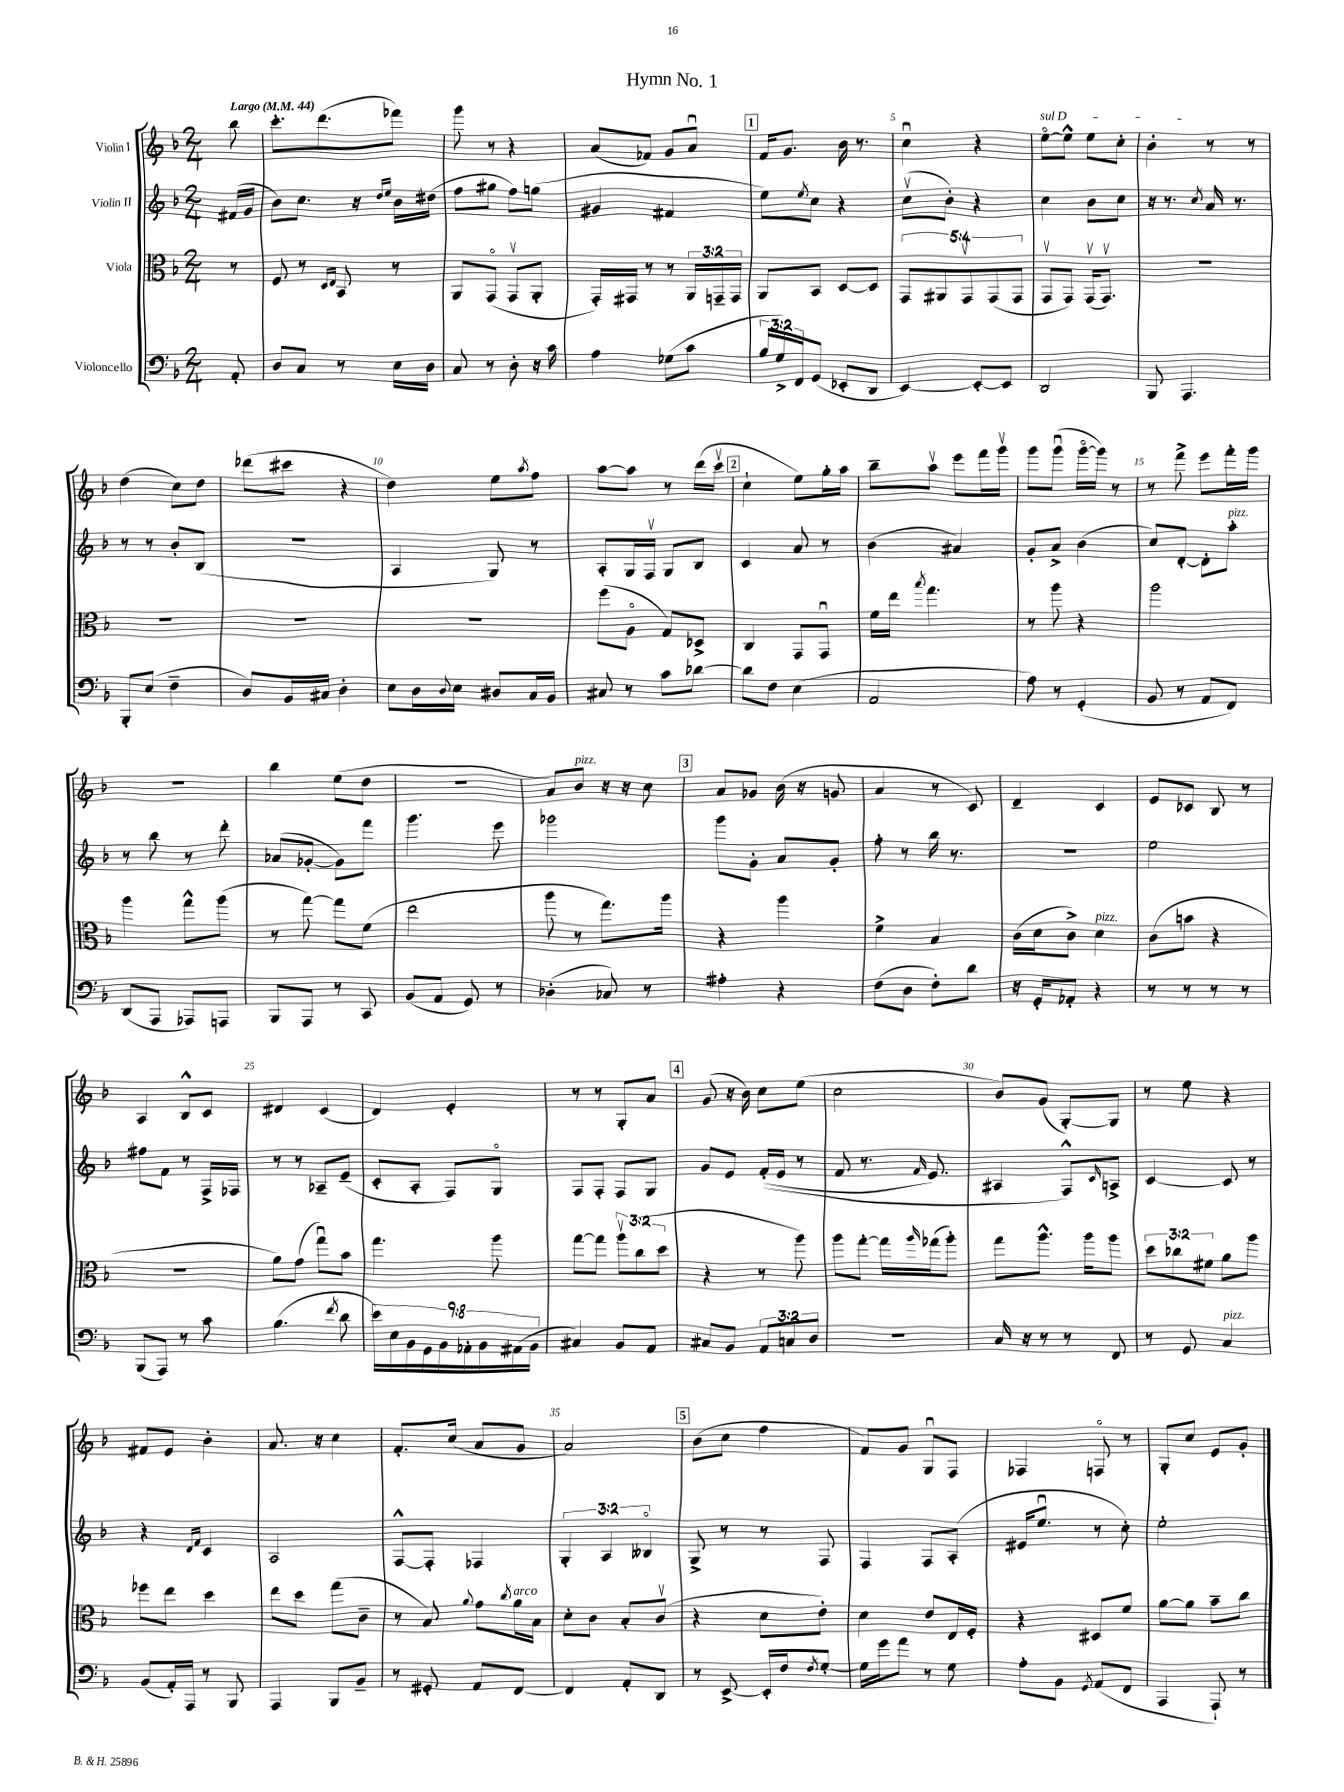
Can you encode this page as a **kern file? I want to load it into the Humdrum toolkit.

**kern	**kern	**kern	**kern
*staff4	*staff3	*staff2	*staff1
*clefF4	*clefC3	*clefG2	*clefG2
*k[b-]	*k[b-]	*k[b-]	*k[b-]
*M2/4	*M2/4	*M2/4	*M2/4
*MM44	*MM44	*MM44	*MM44
8AA'/	8r	(16f#/LL	8bb-\
.	.	16g/JJ	.
=	=	=	=
8D/L	8F/	8b-\L)	8.ccc'\L
8C/J	8r	8.cc\J	.
.	.	.	(8.ddd\
.	16qqD/LL	.	.
.	16qqE/JJ	.	.
8r	8BB-/	.	.
.	.	16r	.
.	.	16qqdd/LL	.
.	.	16qqee/JJ	.
16E\LL	8r	16b-\LL	8fff-\J)
16D\JJ	.	(16dd#\JJ	.
=	=	=	=
8C/	8AA/L	8ff\L	8ggg\
8r	(8GGo/J	8gg#\J	8r
8D'\	8GGv/L	8ff\L)	4r
16r	8AA'/J	(8gg\J	.
16c\	.	.	.
=	=	=	=
4A\	16GG'/LL)	4g#/	(8a/L
.	16GG#/JJ	.	.
.	8r	.	8f-/J)
(8G-\L	8r	4f#/	8g/L
8c\J	24AA/LL	.	8au/J
.	24GG~/	.	.
.	24GG/JJ	.	.
=	=	=	=
24B-/LL	8AA/L	8ee\L)	16f/LK
24G^/)	.	.	.
.	.	.	8.g/J
24FF/J	.	.	.
.	.	8qee/	.
(8GG/J	8BB-/J	8cc\J	.
8EE-'/L	[8D/L	4r	16b-\
.	.	.	8.r
8DD/J	8D/]J	.	.
=	=	=	=
[4EE/)	10GG/L	(8ccv\L	4ccu\
.	10AA#/	.	.
.	.	8b-'\J)	.
.	10GGv/	.	.
8EE'/_L	.	4r	4r
.	(10GG/	.	.
8EE/]J	.	.	.
.	10GG/J	.	.
=	=	=	=
2DD/	8GGv/L	4cc\	[8eeo\L
.	8GG/J)	.	8ee^^\]J
.	(16GGv/LK	8b-\L	8ee\L
.	8.GGv/J)	.	.
.	.	8cc\J	8cc'\J
=	=	=	=
8BBB-/	2r	16r	4b-'\
.	.	8.r	.
4.AAA/	.	.	.
.	.	8qcc/	.
.	.	16a/	8r
.	.	8.r	.
.	.	.	8r
=	=	=	=
8BBB-'/L	2r	8r	(4dd\
(8E/J	.	8r	.
4F~\	.	8b-'/L	8cc\L)
.	.	(8B-/J	8dd\J
=	=	=	=
8D/L)	2r	2r	(8ddd-\L
16BB-/L	.	.	8ccc#\J
16C#/JJ	.	.	.
4D'\	.	.	4r
=	=	=	=
8E\L	2r	4A/	4dd\)
16D\L	.	.	.
8qqD/	.	.	.
16E\JJ	.	.	.
8D#/L	.	8G/)	8ee\L
.	.	.	8qaa/
16C/L	.	8r	8ff\J
16BB-/JJ	.	.	.
=	=	=	=
8C#/	(8ff\L	8A'/L	[8aa\L
8r	8Ao\J	16G/L	8aa\]J
.	.	16Fv/JJ	.
8c\L	8G/L)	8G/L	8r
[8d-\J	8D-^/J	8B-/J	(16ddd\LL
.	.	.	16cccv\JJ
=	=	=	=
8d-\]L	4C/	4c/	4cc`\
8F\J	.	.	.
(4E\	8GG/L	8a/	8ee\L)
.	8GGu/J	8r	16gg'\L
.	.	.	16aa\JJ
=	=	=	=
2AA/	16f\LL	(4b-\	8bb-~\L
.	16ee\JJ	.	.
.	8qbb-/	.	.
.	4.gg\	.	8aav\J
.	.	4a#/)	8eee\L
.	.	.	16fff\L
.	.	.	16gggv\JJ
=	=	=	=
8A\)	8r	8g'/L	8ggg\L
8r	8aa\	8a^/J	(8gggu\J
(4GG'/	4r	(4b-\	[16gggo\LL
.	.	.	16ggg\]JJ)
.	.	.	8r
=	=	=	=
8BB-/	2aa\	8cc/L)	8r
8r	.	[8d'/J	8fff^\
8AA/L	.	8d'\]L	8eee\L
8FF/J)	.	8aa'\J	16fff'\L
.	.	.	16ggg\JJ
=	=	=	=
(8DD/L	4aa\	8r	2r
8AAA/J	.	8bb-\	.
8AAA-/L)	8gg^^\L	8r	.
8AAA/J	(8aa\J	8ddd'\	.
=	=	=	=
8BBB-/L	8r	(8a-/L	4bb-\
8AAA/J	[8gg\)	[8g-'/J	.
8r	8gg\]L	8g-\]L)	(8ee\L
8CC/	(8f\J	8fff\J	8dd\J
=	=	=	=
(8BB-/L	2ee\	4.ggg\	2r
8AA/J	.	.	.
8GG/)	.	.	.
8r	.	8eee\	.
=	=	=	=
(4D-'\	8aa\	2ggg-\	8a/L)
.	8r	.	8b-/J
8C-/)	8.gg\L)	.	16r
.	.	.	16r
8r	.	.	8cc\
.	16aa\Jk	.	.
=	=	=	=
4A#'\	4r	8ggg\L	8a/L
.	.	8g'\J	8g-/J
4r	4aa\	8a/L	(16b-\
.	.	.	16r
.	.	8g'/J	8g/
=	=	=	=
(8F\L	4f^\	8ff'\	4a/
8D\J	.	8r	.
8F'\L)	4B-/	16bb-\	8r
.	.	8.r	.
8d\J	.	.	8c/)
=	=	=	=
16r	(16c\LL	2r	4d~/
16GG'/LK	16d\J	.	.
8AA-'/J	8c^\J)	.	.
4r	4d\	.	4c/
=	=	=	=
8r	(8c\L	2ee\	8e/L
8r	8b\J	.	8c-/J
8r	4r	.	8B-/
8r	.	.	8r
=	=	=	=
(8BBB-/L	2r	8ff#\L	4A/
8AAA/J)	.	8f\J	.
8r	.	8r	8B-^^/L
8c\	.	16F^/LL	8c/J
.	.	16F-/JJ	.
=	=	=	=
(4.B-\	8a\L)	8r	4d#/
.	(8g\J	8r	.
.	8ggu\L)	8A-~/L	(4c/
8qf/	.	.	.
8d\	8b-\J	(8e~/J	.
=	=	=	=
18e\LL)	4.gg\	8c'/L	4d/)
18E\	.	.	.
18BB-\	.	.	.
.	.	8A'/J	.
18GG\	.	.	.
18BB-\	.	.	.
.	.	8F/L)	4e'/
18AA-'\	.	.	.
18BB-\	.	.	.
.	8aa\	8Go/J	.
(18AA#\	.	.	.
18BB-\JJ	.	.	.
=	=	=	=
4C#/)	[8gg\L	8F/L	8r
.	8gg\]J	8F'/J	8r
8BB-/L	12aav\L	8F/L	8G'/L
.	(12cc\	.	.
8AA/J	.	8G/J	8a/J
.	12dd\J	.	.
=	=	=	=
8C#/L	4r	8g/L	(8g/
8BB-/J	.	8e/J	16r
.	.	.	16b-\)
12AA/L	8r	&((16f'/LL	8cc\L
.	.	16e/JJ	.
12C/	.	.	.
.	8aa\)	8r	(8ee\J
12D/J	.	.	.
=	=	=	=
2r	8aa\L	8f/	2cc\
.	[8gg'\J	8.r	.
.	16gg\]LL	.	.
.	16qqaa/	16qqf/	.
.	(16gg-\J	8.e/)	.
.	8aa'\J)	.	.
=	=	=	=
16C/	8gg\L	4A#/	8b-/L)
16r	.	.	.
8r	8.aa^^\J	.	(8g/J
8r	.	8F^^/L&)	[8G'/L)
.	16aa\LK	.	.
.	.	16qqc/	.
8FF/	8aa\J	8A^/J	8G/]J
=	=	=	=
8r	12dd\L	[4c/	8r
.	12cc-\	.	.
8GG/	.	.	8ee\
.	12f#\J	.	.
4C/	8a\L	8c/]	4r
.	8aa\J	8r	.
=	=	=	=
(8BB-/L	8ff-\L	4r	8f#/L
16AA'/L)	8ee\J	.	8e/J
16AAA/JJ	.	.	.
.	.	16qqd/LL	.
.	.	16qqf/JJ	.
8r	4dd\	4c/	4b-'\
8BBB-/	.	.	.
=	=	=	=
4AAA/	8ee\L	2A/	8.a/
.	8dd\J	.	.
.	.	.	16r
8BBB-/L	(8gg\L	.	4cc\
8BB-~/J	8c~\J	.	.
=	=	=	=
8r	8r	[8F^^/L	8.f'/L
8GG#'/	8B-/)	8F'/]J	.
.	.	.	(16cc/Jk
.	8qqa/	.	.
8AA/L	8g\L	4F-/	8a/L
.	8qcc/	.	.
[8FF/J	16a\L	.	8g/J
.	16B-\JJ	.	.
=	=	=	=
4FF/]	8d'\L	6G'/	2a/)
.	8c\J	.	.
.	.	6A/	.
8AA'/L	8B-'/L	.	.
.	.	6B--o/	.
8DD/J	(8cv/J	.	.
=	=	=	=
8r	4r	8G^/	(8b-\L
[8EE^/	.	8r	8cc\J
16EE'/]LL	8d\L	8r	4ff\
16F/J	.	.	.
8qF/	.	.	.
[8G'/J	8e'\J)	8F/	.
=	=	=	=
16G\]LL	4d\	4F/	8f/L)
16g\J	.	.	.
8a\J	.	.	8g/J
8r	8e/L	8F/L	8Gu/L
8G\	16E/L	(8A'/J	8F/J
.	16F'/JJ	.	.
=	=	=	=
8A'\L	4r	16e#/LK	4F-/
.	.	8.eeu/J	.
8BB-\J	.	.	.
8qGG/	.	.	.
(8AA/L	8D#/L	8r	8Fo/
8FF/J	8f/J	8cc'\)	8r
=	=	=	=
4AAA/	[8a\L	2ee'\	8G'/L
.	8a\]J	.	8cc/J
8AAA`/)	8b-~\L	.	8e/L
8r	8cc\J	.	8g'/J
==	==	==	==
*-	*-	*-	*-
